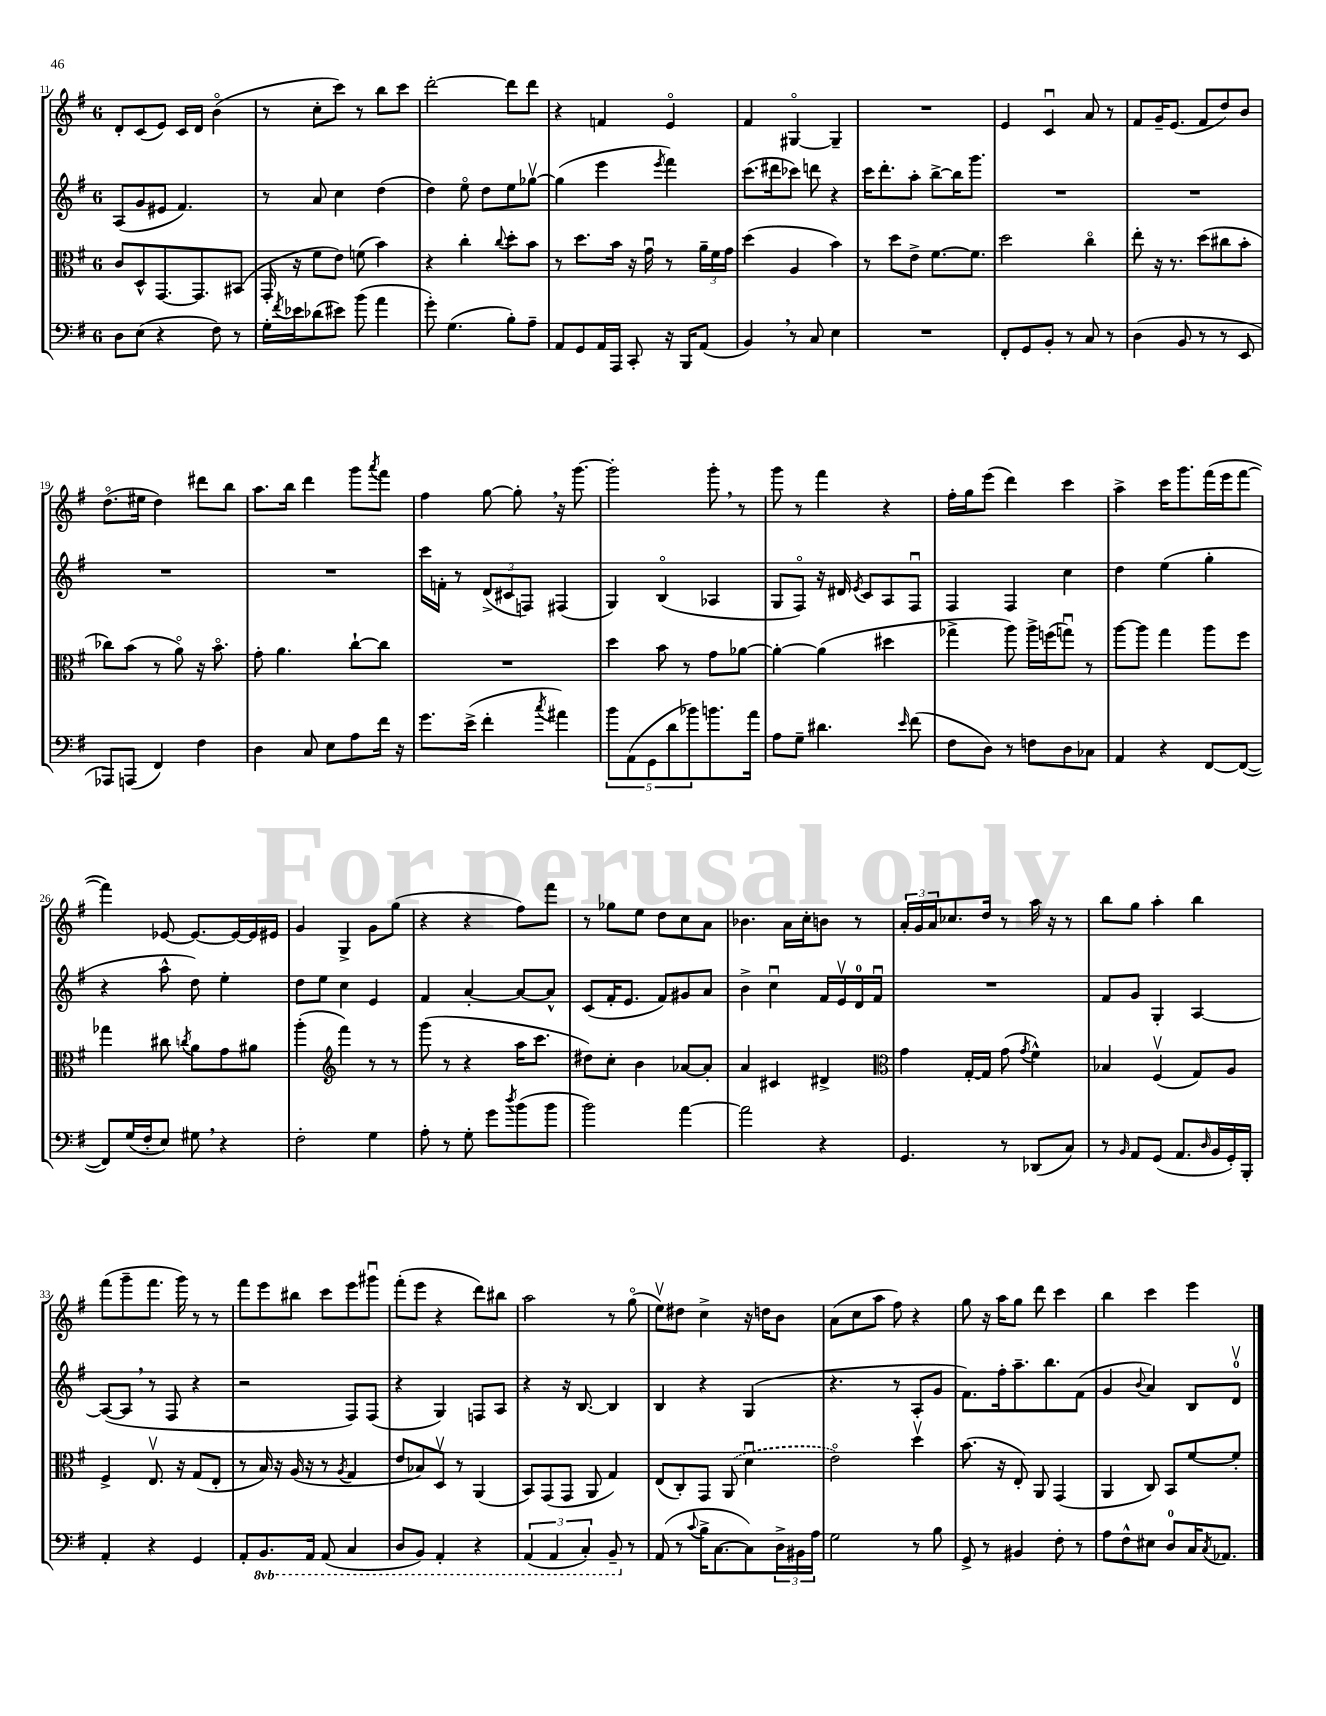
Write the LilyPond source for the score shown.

<<
\new StaffGroup <<
\new Staff = "s0" {
    \clef treble \key g \major \once \override Staff.TimeSignature.style = #'single-digit \time 6/8
    d'8-. c'8( e'8) c'16 d'16 b'4\flageolet( |
    r8 c''8-. c'''8) r8 b''8 c'''8 |
    d'''2~-. d'''8 d'''8 |
    r4 f'4 e'4\flageolet |
    fis'4 gis4~\flageolet gis4-- |
    R2. |
    e'4 c'4\downbow a'8 r8 |
    fis'8 g'16-- e'8.( fis'8 d''8) b'8 |
    d''8.\flageolet( eis''16 d''4) dis'''8 b''8 |
    a''8. b''16 d'''4 g'''8 \acciaccatura { a'''8 } fis'''8 |
    fis''4 g''8~ g''8-. \breathe r16 g'''8.~ |
    g'''2-. g'''8-. \breathe r8 |
    g'''8 r8 fis'''4 r4 |
    fis''16-. g''16 e'''8( d'''4) c'''4 |
    a''4-> c'''16 g'''8. fis'''16( e'''16 fis'''8~ |
    fis'''4) ees'8~ ees'8.~ ees'16~ ees'16 eis'16 |
    g'4 g4-> g'8 g''8( |
    r4 r4 fis''8) fis'''8 |
    r8 ges''8 e''8 d''8 c''8 a'8 |
    bes'4. a'16 c''16-. b'8 r8 |
    \tuplet 3/2 { a'16-. g'16 a'16 } ces''8. d''16 r8 a''16 r16 r8 |
    b''8 g''8 a''4-. b''4 |
    fis'''8( g'''8-- fis'''8. g'''16) r8 r8 |
    fis'''8 e'''8 bis''8 c'''8 e'''8 gis'''8\downbow |
    fis'''8-.( e'''8 r4 d'''8) bis''8 |
    a''2 r8 g''8\flageolet( |
    e''8\upbow) dis''8 c''4-> r16 d''16 b'8 |
    a'8( c''8 a''8 fis''8) r4 |
    g''8 r16 a''16 g''8 d'''8 c'''4 |
    b''4 c'''4 e'''4 \bar "|." |
}
\new Staff = "s1" {
    \clef treble \key g \major \once \override Staff.TimeSignature.style = #'single-digit \time 6/8
    a8( g'8 eis'8 fis'4.) |
    r8 a'8 c''4 d''4( |
    d''4) e''8\flageolet d''8 e''8 ges''8~\upbow |
    ges''4( e'''4 \acciaccatura { e'''8 } fis'''4) |
    c'''8.( dis'''16 ces'''8) d'''8 r4 |
    c'''16 d'''8.-. a''8-. b''8~-> b''16 g'''8. |
    R2. |
    R2. |
    R2. |
    R2. |
    c'''16 f'16-. r8 \tuplet 3/2 { d'8->( cis'8 f8) } fis4( |
    g4) b4\flageolet( aes4 |
    g8 fis8\flageolet) r16 dis'16 \acciaccatura { e'8 } c'8 a8 fis8\downbow |
    fis4 fis4 c''4 |
    d''4 e''4( g''4-. |
    r4 a''8-^ d''8) e''4-. |
    d''8 e''8 c''4 e'4 |
    fis'4 a'4~-. a'8~ a'8-^ |
    c'8( fis'16-. e'8. fis'8) gis'8 a'8 |
    b'4-> c''4\downbow fis'16 e'16\upbow d'16-0 fis'16\downbow |
    R2. |
    fis'8 g'8 g4-. a4~ |
    a8~( a8 \breathe r8 fis8 r4 |
    r2 fis8) fis8( |
    r4 g4) f8 a8 |
    r4 r16 b8.~ b4 |
    b4 r4 g4( |
    r4. r8 a8-. g'8 |
    fis'8.) fis''16-. a''8.-- b''8. fis'8( |
    g'4 \appoggiatura { b'8 } a'4) b8 d'8-0\upbow \bar "|." |
}
\new Staff = "s2" {
    \clef alto \key g \major \once \override Staff.TimeSignature.style = #'single-digit \time 6/8
    c'8 d8-^ g,8.~ g,8. bis,8( |
    g,16-. r16 fis'8 e'8) f'8( b'4) |
    r4 c''4-. \appoggiatura { c''8 } d''8-. b'8 |
    r8 d''8. b'16 r16 g'16\downbow r8 \tuplet 3/2 { a'16-- fis'16 g'16 } |
    d''4( a4 b'4) |
    r8 d''8 e'8-> fis'8.~ fis'8. |
    d''2 c''4\flageolet |
    e''8-. r16 r8. d''8( cis''8 b'8-. |
    ces''8) b'8( r8 a'8\flageolet) r16 b'8.\flageolet |
    g'8-. a'4. c''8~-! c''8 |
    R2. |
    d''4 b'8 r8 g'8 aes'8~ |
    aes'4~-. aes'4( dis''4 |
    ges''4-> a''8) a''16-> f''16( g''8\downbow) r8 |
    a''8~ a''8 g''4 a''8 fis''8 |
    ges''4 cis''8 \acciaccatura { c''8 } a'8 g'8 ais'8 |
    a''4-.( \clef treble fis'''4) r8 r8 |
    g'''8( r8 r4 a''16 c'''8. |
    dis''8) c''8-. b'4 aes'8~ aes'8-. |
    a'4 cis'4 dis'4-> |
    \clef alto g'4 g16~-. g16 g'8( \acciaccatura { g'8 } fis'4-^) |
    bes4 fis4\upbow( g8) a8 |
    fis4-> e8.\upbow r16 g8( e8-. |
    r8 b16) r16 a16( r16 r8 \acciaccatura { a8 } g4 |
    e'8 bes8) d8\upbow r8 a,4( |
    b,8) g,8( g,8 a,8 g4) |
    e8( c8-.) g,8 \once \slurDashed a,8( d'4\downbow |
    e'2\flageolet) d''4\upbow |
    b'8.( r16 e8-.) a,8 g,4( |
    a,4 c8) b,8 fis'8~ fis'8-. \bar "|." |
}
\new Staff = "s3" {
    \clef bass \key g \major \once \override Staff.TimeSignature.style = #'single-digit \time 6/8 \set Staff.ottavationMarkups = #ottavation-simple-ordinals
    d8 e8( r4 fis8) r8 |
    g16-. \acciaccatura { fis'8 } ees'16 des'8( eis'8) b'8( a'4 |
    g'8-.) g4.( b8-.) a8-- |
    a,8 g,8 a,16 a,,16 c,8-. r16 b,,16 a,8( |
    b,4) \breathe r8 c8 e4 |
    R2. |
    fis,8-. g,8 b,8-. r8 c8 r8 |
    d4( b,8 r8 r8 e,8 |
    aes,,8) a,,8( fis,4) fis4 |
    d4 c8 e8 a8 fis'16 r16 |
    g'8. e'16->( fis'4-. \acciaccatura { c''8 } ais'4) |
    \tuplet 5/4 { b'8 a,8( g,8 d'8 bes'8) } b'8. a'16 |
    a8 g8-- dis'4. \grace { e'16 } fis'8( |
    fis8 d8) r8 f8 d8 ces8 |
    a,4 r4 fis,8~ fis,8~( |
    fis,8) g16( fis16-. e8) gis8 \breathe r4 |
    fis2-. g4 |
    a8-. r8 g8-. g'8 \acciaccatura { d''8 } b'8( b'8 |
    b'2) a'4~ |
    a'2 r4 |
    g,4. r8 des,8( c8) |
    r8 \grace { b,16 } a,8 g,8( a,8. \grace { d16 } b,16 g,16-.) b,,16-. |
    a,4-. r4 g,4 |
    a,8-. \ottava #-1 b,,8. a,,16 a,,8( c,4 |
    d,8 b,,8) a,,4-. r4 |
    \tuplet 3/2 { a,,4( a,,4 c,4-.) } b,,8-- \ottava #0 r8 |
    a,8( r8 \appoggiatura { c'8 } b16-> c8.~ c8) \tuplet 3/2 { d16-> bis,16 a16 } |
    g2 r8 b8 |
    g,8-> r8 bis,4 fis8-. r8 |
    a8 fis8-^ eis8 d8-0 c16 \acciaccatura { c8 } aes,8. \bar "|." |
}
>>
>>
\layout { \context { \Score currentBarNumber = #11 } }
